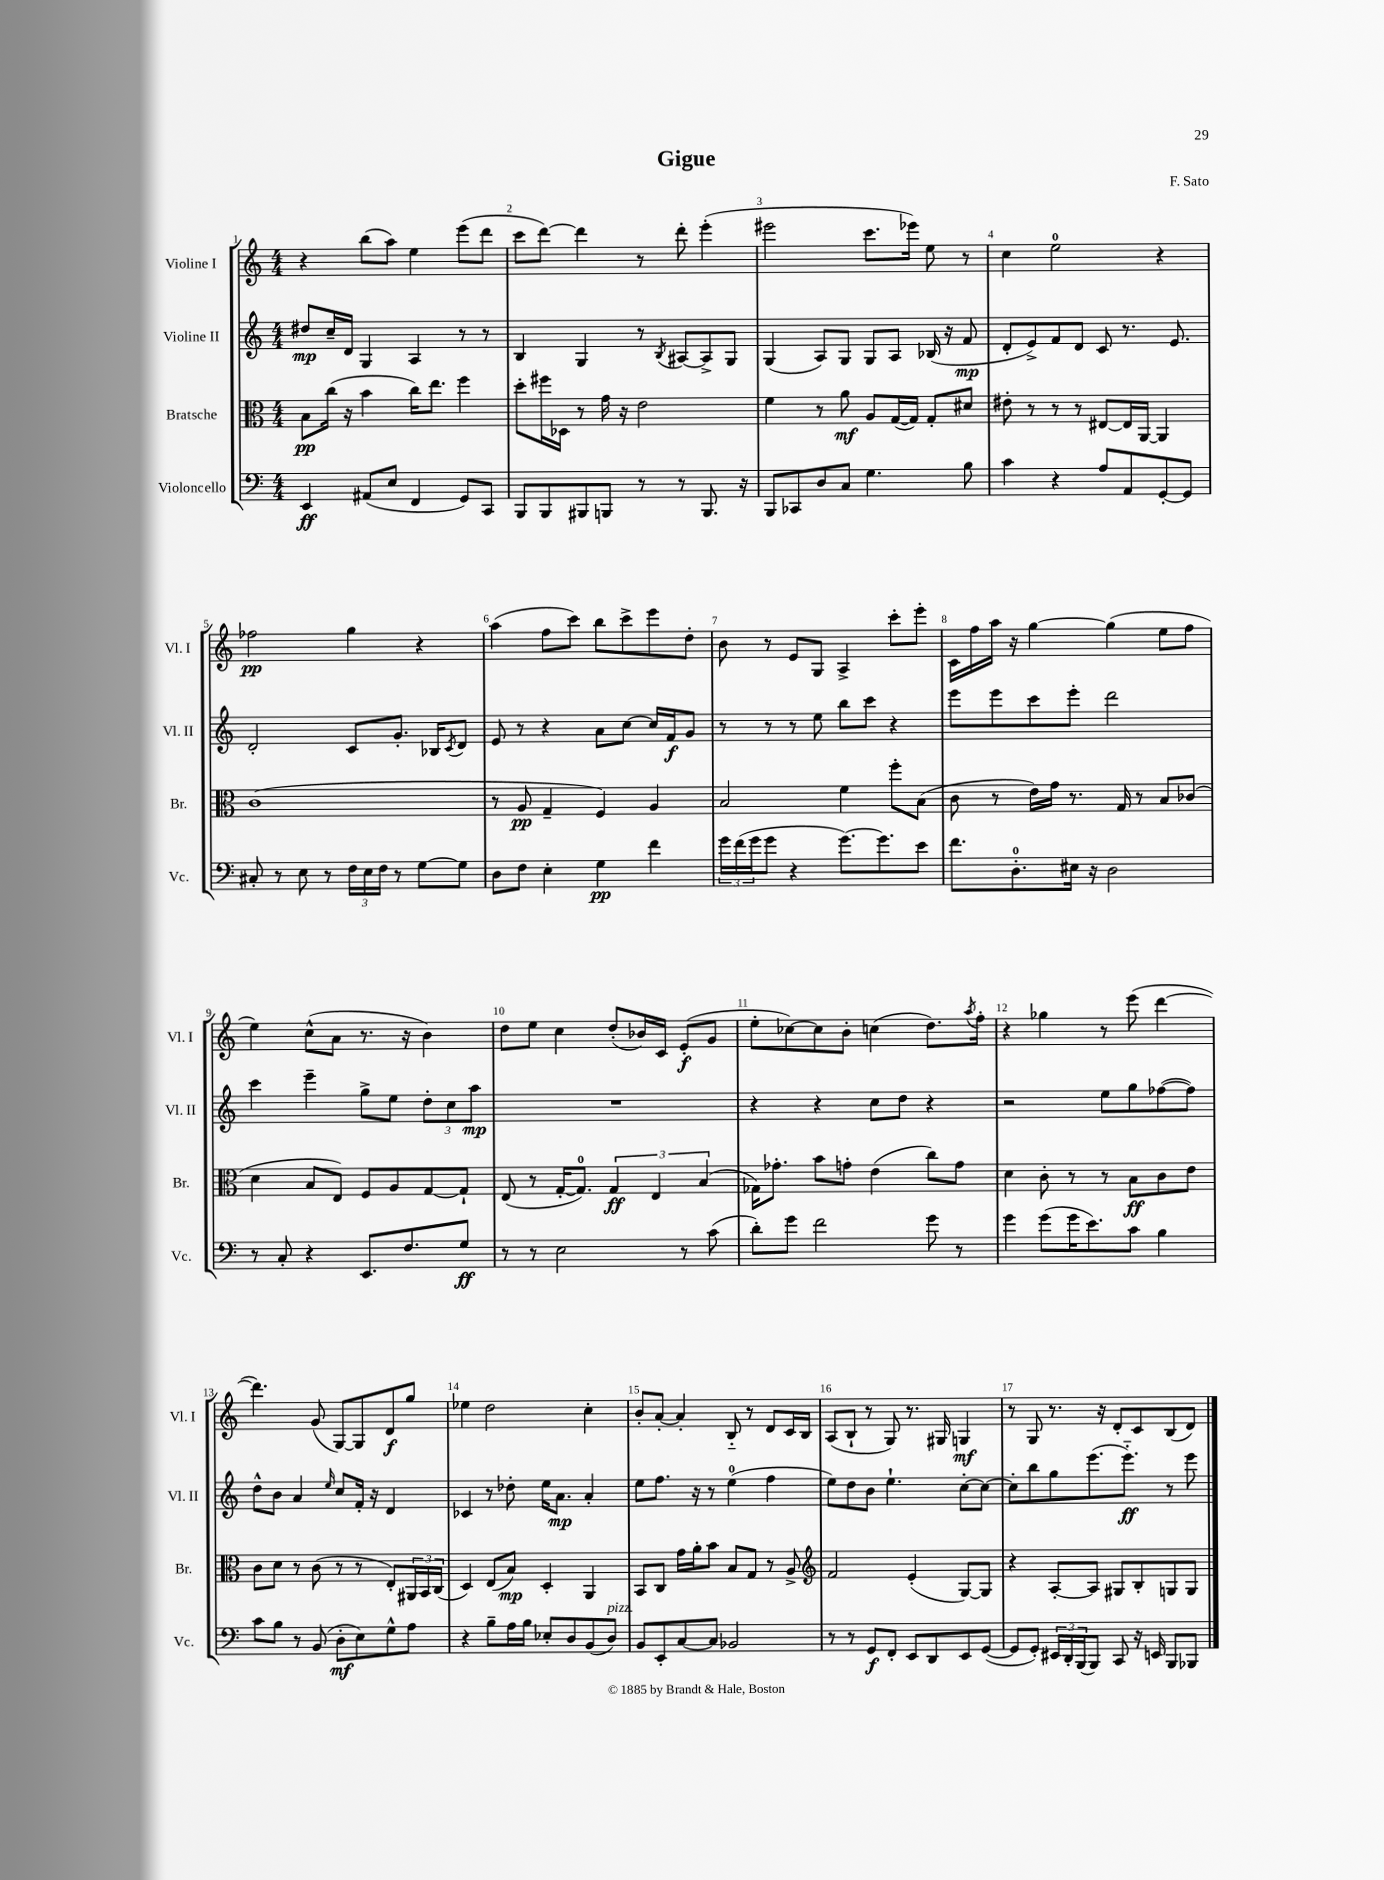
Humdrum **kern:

**kern	**kern	**kern	**kern
*staff4	*staff3	*staff2	*staff1
*clefF4	*clefC3	*clefG2	*clefG2
*k[]	*k[]	*k[]	*k[]
*M4/4	*M4/4	*M4/4	*M4/4
4EE/	8B\L	8dd#/L	4r
.	(16cc\Jk	16cc~/L	.
.	16r	16d/JJ	.
(8AA#/L	4b\	4G/	(8bb\L
8E/J	.	.	8aa\J)
4FF/	16cc\LK)	4A/	4ee\
.	8.ee\J	.	.
8GG/L)	4ff\	8r	(8eee\L
8CC/J	.	8r	8ddd\J
=	=	=	=
8BBB/L	8dd'\L	4B/	8ccc\L
8BBB/	16ff#\L	.	[8ddd\J)
.	16D-\JJ	.	.
8BBB#/	8r	4G/	4ddd\]
8BBB/J	16g\	.	.
.	16r	.	.
8r	2e\	8r	8r
.	.	8qB/	.
8r	.	[8A#/L	8ddd'\
8.BBB/	.	8A#^/]	(4eee'\
.	.	8G/J	.
16r	.	.	.
=	=	=	=
8BBB/L	4f\	(4G/	2eee#\
8CC-/	.	.	.
8D/	8r	8A/L)	.
8C/J	8a\	8G/J	.
4.G\	8A/L	8G/L	8.ccc\L
.	([16G/L	8A/J	.
.	16G/]JJ)	.	16eee-\Jk)
.	8G'/L	(16B-/	8ee\
.	.	16r	.
8B\	8d#/J	8f/	8r
=	=	=	=
4c\	8e#'\	8d'/L	4cc\
.	8r	8e^/)	.
4r	8r	8f/	2ee\
.	8r	8d/J	.
8A/L	[8E#/L	8c/	.
8AA/	16E#/]L	8.r	.
.	[16AA/JJ	.	.
[8GG'/	4AA/]	.	4r
.	.	8.e/	.
8GG/]J	.	.	.
=	=	=	=
8C#'/	(1c	2d'/	2ff-\
8r	.	.	.
8E\	.	.	.
8r	.	.	.
24F\LL	.	8c/L	4gg\
24E\	.	.	.
24F\JJ	.	.	.
8r	.	8.g'/J	.
[8G\L	.	.	4r
.	.	16B-/LK	.
.	.	8qc/	.
8G\]J	.	8d/J	.
=	=	=	=
8D\L	8r	8e/	(4aa\
8F\J	8A/	8r	.
4E'\	4G~/	4r	8ff\L
.	.	.	8ccc\J)
4G\	4F/)	8a\L	8bb\L
.	.	[8cc\J	8ccc^\
4f\	4A/	16cc/]LL	8eee\
.	.	16f/J	.
.	.	8g/J	8dd'\J
=	=	=	=
24g\LL	2B/	8r	8b\
(24f\	.	.	.
24g\J	.	.	.
8g\J	.	8r	8r
4r	.	8r	8e/L
.	.	8ee\	8G/J
[8.g\L)	4f\	8bb\L	4A^/
.	.	8ccc\J	.
8.g\]	.	.	.
.	8ff'\L	4r	8ccc'\L
8e\J	(8B\J	.	8eee'\J
=	=	=	=
8.f\L	8c\	8eee\L	16c\LL
.	.	.	16ff\
.	8r	8eee\	16aa\JJ
8.D'\	.	.	16r
.	16e\LL)	8ccc\	[4gg\
.	16g\JJ	.	.
16E#\Jk	8.r	8eee'\J	.
16r	.	.	.
2D\	.	2ddd\	(4gg\]
.	16G/	.	.
.	8r	.	.
.	8B/L	.	8ee\L
.	(8c-/J	.	8ff\J
=	=	=	=
8r	4d\	4ccc\	4ee\)
8C'/	.	.	.
4r	8B/L	4eee~\	(8cc^^\L
.	8E/J)	.	8a\J
8.EE/L	8F/L	8gg^\L	8.r
.	8A/	8ee\J	.
8.F/	.	.	16r
.	[8G/	12dd'\L	4b\)
.	.	12cc\	.
8G/J	8G`/]J	.	.
.	.	12aa\J	.
=	=	=	=
8r	(8E/	1r	8dd\L
8r	8r	.	8ee\J
2E\	[16G'/LK	.	4cc\
.	8.G/]J)	.	.
.	6G/	.	(8dd'/L
.	.	.	16b-/L)
.	6E/	.	.
.	.	.	16c/JJ
8r	.	.	(8e'/L
.	(6B/	.	.
(8c\	.	.	8g/J
=	=	=	=
8d'\L)	16G-\LK)	4r	8ee'\L
.	8.g-'\J	.	.
8g\J	.	.	[8cc-\)
2f\	8b\L	4r	8cc-\]
.	8g'\J	.	8b'\J
.	(4e\	8cc\L	(4cc\
.	.	8dd\J	.
8g\	8cc\L)	4r	8.dd\L)
8r	8g\J	.	.
.	.	.	8qaa/
.	.	.	16ff'\Jk
=	=	=	=
4g\	4d\	2r	4r
(8g\L	8c'\	.	4gg-\
16g\K	8r	.	.
8.e\)	.	.	.
.	8r	8ee\L	8r
8c\J	8B\L	8gg\	(8eee\
4B\	8c\	([8ff-\	[4ddd\
.	8e\J	8ff-\]J)	.
=	=	=	=
8c\L	8c\L	8dd^^\L	4.ddd\])
8B\J	8d\J	8b\J	.
8r	8r	4a/	.
(8BB/	(8c\	.	(8g/
.	.	16qqee/	.
8D'\L	8r	8cc/L	[8G/L)
8E\)	8r	16f'/Jk	8G/]
.	.	16r	.
8G^^\	8E'/L)	4d/	8d/
8A\J	24AA#/L	.	8gg/J
.	24BB/	.	.
.	(24C/JJ	.	.
=	=	=	=
4r	4D/)	4c-/	4ee-\
8B~\L	(8E/L	8r	2dd\
16A\L	8B/J)	8dd-'\	.
16B\JJ	.	.	.
8E-'/L	4D'/	16ee\LK	.
.	.	8.a\J	.
8D/	.	.	.
(8BB/	4AA/	4a'/	4cc'\
8D/J)	.	.	.
=	=	=	=
8BB/L	8BB/L	8ee\L	8b'/L
8EE'/	8C/J	8.ff\J	[8a'/J
[8C/	16g\LL	.	4a'/]
.	16a'\J	16r	.
8C/]J	8b\J	8r	.
2BB-/	8B/L	(4ee\	8B'~/
.	8G/J	.	8r
.	8r	4ff\	8d/L
.	8A^/	.	16c/L
.	.	.	16B/JJ
=	=	=	=
*	*clefG2	*	*
8r	2f/	8ee\L)	(8A/L
8r	.	8dd\	8B`/J
8GG/L	.	8b\J	8r
8FF'/J	.	4.ee`\	8G/)
8EE/L	(4e'/	.	8.r
8DD/	.	.	.
.	.	.	16G#/
8EE/	[8G/L)	[8cc'\L	4G/
([8GG/J	8G/]J	8cc\_J	.
=	=	=	=
8GG/]L	4r	8cc'\]L	8r
8GG'/J)	.	8bb\	8G/
24EE#/LL	[8A'/L	8gg\	8.r
24DD'/	.	.	.
(24BBB/J	.	.	.
8BBB/J)	8A/]J	(8.eee\	.
.	.	.	16r
8CC/	8G#/L	.	8d'/L
.	.	8.eee'~\J)	.
16r	8B'/	.	8c/
16EE/	.	.	.
8BBB/L	8G/	8r	(8B/
8BBB-/J	8G/J	8eee\	8d/J)
==	==	==	==
*-	*-	*-	*-
